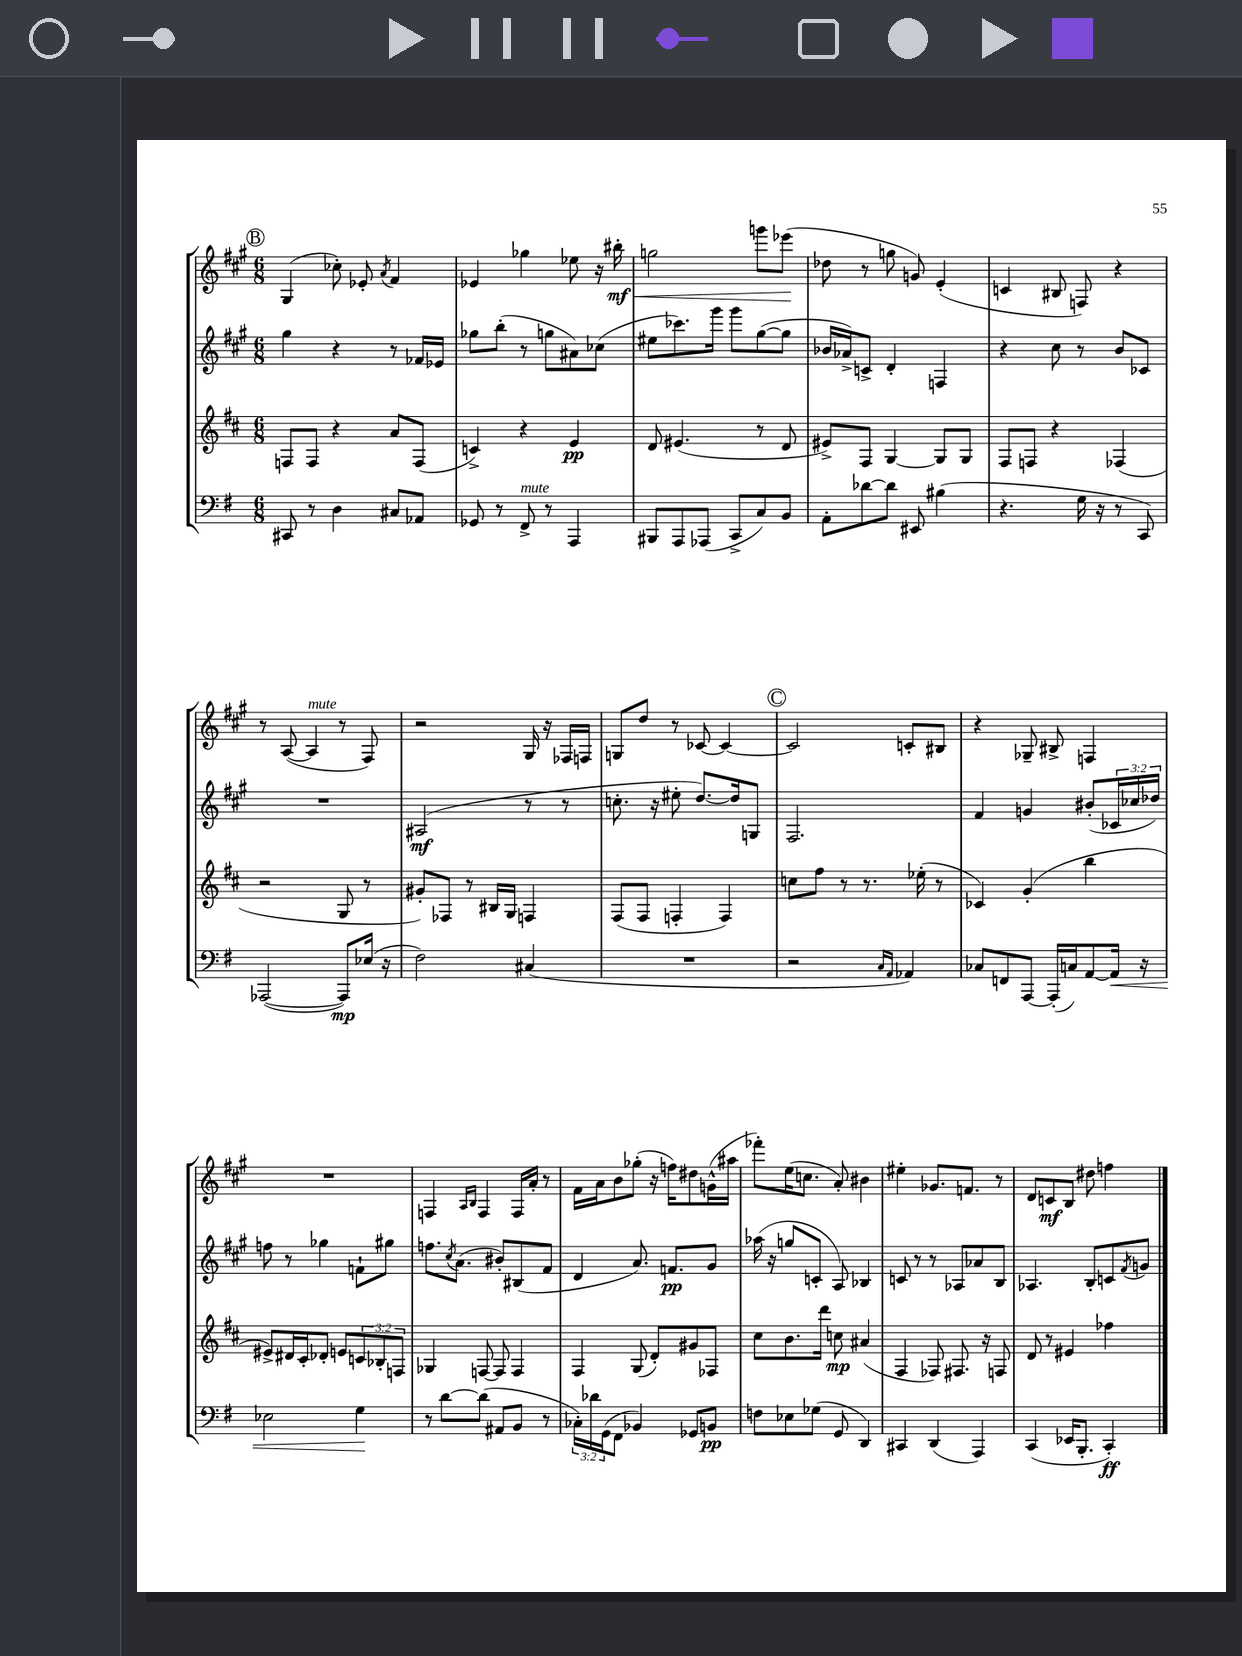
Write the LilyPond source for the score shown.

<<
\new StaffGroup <<
\new Staff = "s0" {
    \clef treble \key a \major \numericTimeSignature \time 6/8
    \mark \markup { \circle "B" } gis4( ces''8-.) ees'8-. \acciaccatura { a'8 } fis'4 |
    ees'4 ges''4 ees''8 r16 bis''16-.\mf\< |
    g''2 g'''8 ees'''8\!( |
    des''8 r8 g''8 g'8) e'4-.( |
    c'4 bis8 f8) r4 |
    r8 a8~( a4^\markup { \italic "mute" } r8 fis8) |
    r2 gis16 r16 fes16 f16 |
    g8 d''8 r8 ces'8~ ces'4~ |
    \mark \markup { \circle "C" } ces'2 c'8-. bis8 |
    r4 ges8-- bis8-> f4 |
    R2. |
    f4 \grace { a16 b16 } f4 f16 a'16-. r8 |
    fis'16 a'16 b'8 ges''8-.( r16 f''16) dis''8 g'16-^( ais''16 |
    fes'''8-.) e''16( c''8. a'8-.) bis'4 |
    eis''4-. ges'8. f'8. r8 |
    d'8 c'8\mf b8 dis''8 f''4 \bar "|." |
}
\new Staff = "s1" {
    \clef treble \key a \major \numericTimeSignature \time 6/8 \override Staff.TupletNumber.text = #tuplet-number::calc-fraction-text
    \mark \markup { \circle "B" } gis''4 r4 r8 fes'16 ees'16 |
    ges''8 b''8-.( r8 g''8 ais'8) ces''8( |
    eis''8 ces'''8.) gis'''16 gis'''8 gis''8~( gis''8 |
    bes'16 aes'16->) c'8-> d'4-. f4 |
    r4 cis''8 r8 b'8 ces'8 |
    R2. |
    ais2\mf( r8 r8 |
    c''8.-. r16 eis''8-. d''8.~) d''16 g8 |
    \mark \markup { \circle "C" } fis2. |
    fis'4 g'4 bis'8-.( \tuplet 3/2 { ces'16 ces''16 des''16) } |
    f''8 r8 ges''4 f'8-! gis''8 |
    f''8. \acciaccatura { cis''8 } a'8.( bis'8-.) bis8( fis'8 |
    d'4 a'8.) f'8.\pp gis'8 |
    aes''16( r16 g''8 c'8-. a8) bes4 |
    c'8 r8 r8 aes8 aes'8 b8 |
    aes4. b8-. c'8 \acciaccatura { fis'8 } g'8 \bar "|." |
}
\new Staff = "s2" {
    \clef treble \key d \major \numericTimeSignature \time 6/8 \override Staff.TupletNumber.text = #tuplet-number::calc-fraction-text
    \mark \markup { \circle "B" } f8 f8 r4 a'8 f8( |
    c'4->) r4 e'4\pp |
    d'8 eis'4.( r8 d'8 |
    eis'8->) fis8 g4~ g8 g8 |
    fis8 f8 r4 fes4( |
    r2 g8 r8 |
    gis'8-.) fes8 r8 bis16 g16 f4 |
    fis8( fis8 f4-. f4) |
    \mark \markup { \circle "C" } c''8 fis''8 r8 r8. ees''16-.( r8 |
    ces'4) g'4-.( b''4 |
    eis'8->) dis'16 cis'16-. des'8-. e'8 \tuplet 3/2 { c'8 bes8-. f8 } |
    ges4 f8~ f8 f4 |
    fis4 g8( d'8-.) gis'8 fes8 |
    cis''8 b'8. d'''16 c''8\mp ais'4( |
    fis4 fes8) fis8. r16 f8 |
    d'8 r8 eis'4 fes''4 \bar "|." |
}
\new Staff = "s3" {
    \clef bass \key g \major \numericTimeSignature \time 6/8 \override Staff.TupletNumber.text = #tuplet-number::calc-fraction-text
    \mark \markup { \circle "B" } cis,8 r8 d4 cis8 aes,8 |
    ges,8 r8 fis,8->^\markup { \italic "mute" } r8 a,,4 |
    bis,,8 a,,8 aes,,8( c,8-> c8) b,8 |
    a,8-. des'8~ des'8 eis,8 bis4( |
    r4. g16 r16 r8 c,8) |
    aes,,2~( aes,,8\mp) ees16( r16 |
    fis2) cis4( |
    R2. |
    \mark \markup { \circle "C" } r2 \grace { c16 a,16 } aes,4) |
    ces8 f,8 a,,8~ a,,16-.( c16) a,8~ a,16\< r16 |
    ees2 g4\! |
    r8 d'8~ d'8( ais,8 b,8 r8 |
    \tuplet 3/2 { ces16-.) des'16 g,16( } fis,8 bes,4) ges,8 b,8\pp |
    f8 ees8 ges8( g,8 d,4) |
    cis,4 d,4( a,,4) |
    c,4( ees,16 b,,8.-. c,4-.\ff) \bar "|." |
}
>>
>>
\layout { \context { \Score \remove "Bar_number_engraver" } }
